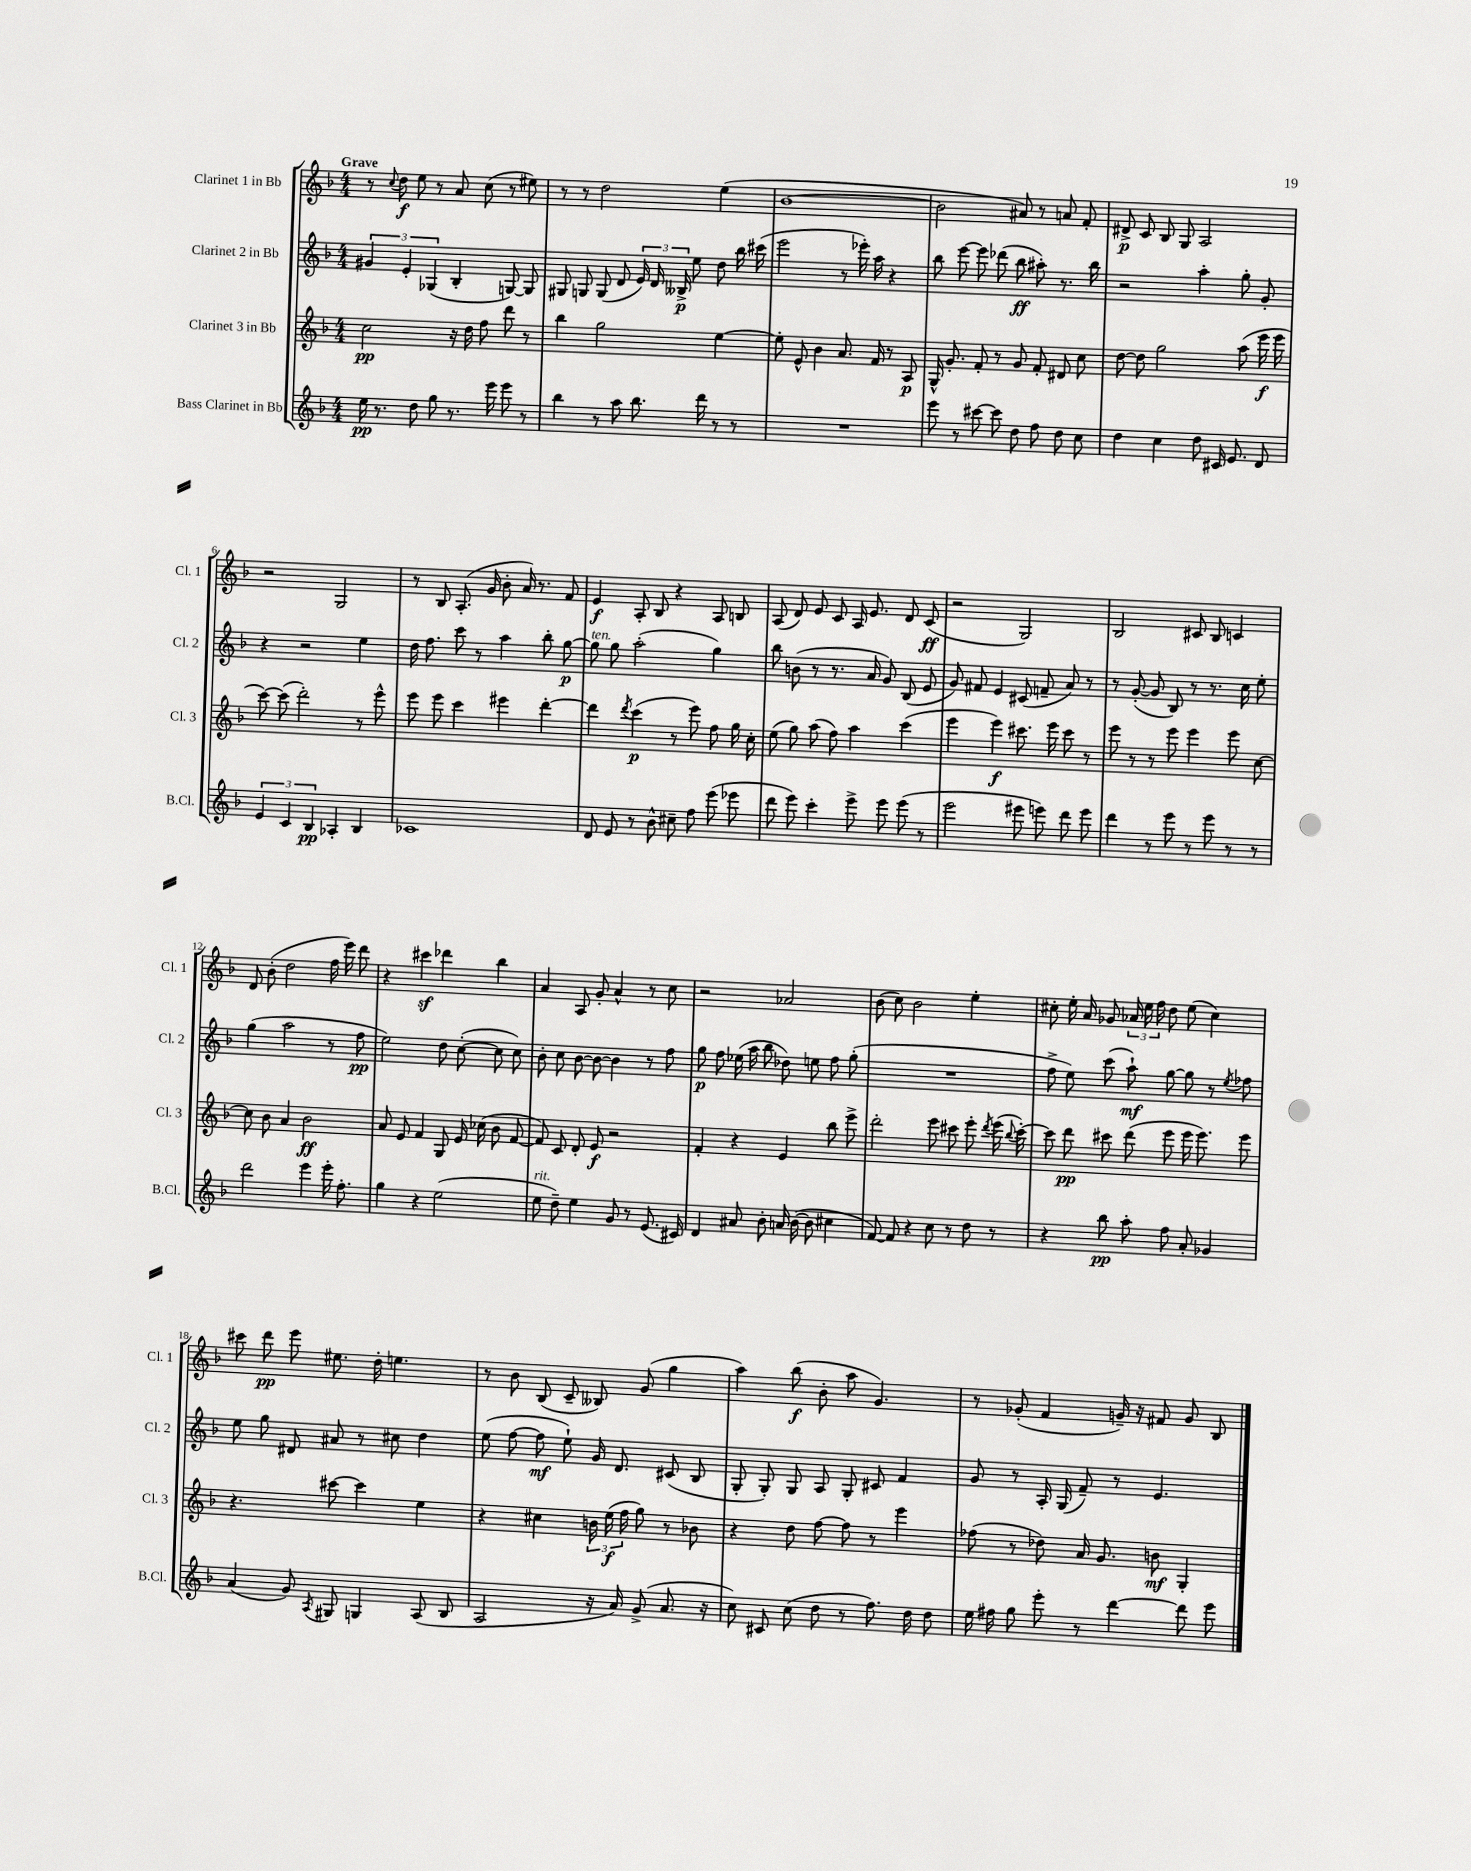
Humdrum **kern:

**kern	**kern	**kern	**kern
*staff4	*staff3	*staff2	*staff1
*clefG2	*clefG2	*clefG2	*clefG2
*k[b-]	*k[b-]	*k[b-]	*k[b-]
*M4/4	*M4/4	*M4/4	*M4/4
16ee	2cc	6g#	8r
8.r	.	.	.
.	.	.	8qqcc
.	.	.	8dd
.	.	6e'	.
8dd	.	.	8ee
.	.	(6G-	.
8gg	.	.	8r
8.r	16r	4B-'	8a
.	16dd	.	.
.	8ff	.	(8cc
16eee	.	.	.
8eee	8ddd	[8G)	8r
8r	8r	8G]	8ee#)
=	=	=	=
4bb-	4bb-	8G#	8r
.	.	8G	8r
8r	2gg	(8G	2dd
8aa	.	8d	.
8.bb-	.	24e)	.
.	.	24d	.
.	.	24B--^	.
.	.	8ee	.
16ddd	.	.	.
8r	[4ee	8dd	(4ee
8r	.	16bb-	.
.	.	(16ccc#	.
=	=	=	=
1r	8ee']	2eee	[1b-
.	8e^^	.	.
.	4b-	.	.
.	8.a	8r	.
.	.	16eee-')	.
.	16f	16aa	.
.	8r	4r	.
.	8A	.	.
=	=	=	=
8eee	16G^^	8bb-	2b-]
.	8.g'	.	.
8r	.	[8eee	.
[8ccc#	8f'	8eee]	.
8ccc#]	8r	(8ddd-	.
8dd	8g	8bb-	8a#)
8ff	8f'	8aa#')	8r
8dd	8d#	8.r	8a
8cc	8cc	.	8f'
.	.	16bb-	.
=	=	=	=
4dd	[8dd	2r	8d#^
.	8dd]	.	8c
4cc	2gg	.	8B-
.	.	.	8G
8dd	.	4aa'	2A
16c#	.	.	.
8.e	.	.	.
.	(8aa	8gg'	.
8d	16eee	8g'	.
.	16eee	.	.
=	=	=	=
6e	[8ccc)	4r	2r
.	(8ccc]	.	.
6c	.	.	.
.	2ddd')	2r	.
6B-	.	.	.
4A-'	.	.	2G
4B-	8r	4ee	.
.	8eee^^	.	.
=	=	=	=
1c-	8eee	16dd	8r
.	.	8.ff	.
.	8eee	.	8B-
.	4ccc	8ccc	(8.A'
.	.	8r	.
.	.	.	16g
.	4eee#	4aa	8b-'
.	.	.	16a)
.	.	.	8.r
.	[4ddd'	8bb-'	.
.	.	[8gg	8f
=	=	=	=
8d	4ddd]	8gg]	4e
8e	.	8gg	.
.	8qddd	.	.
8r	(4ccc	(2aa'	8A'
8b-^^	.	.	8B-
8cc#~	8r	.	4r
8ff	8eee)	.	.
(8eee	8ff	4gg)	8A
8eee-	16gg	.	8B
.	16cc'	.	.
=	=	=	=
8ddd	(8ee	8bb-	(8A
8eee)	8gg)	(8b	8d)
4ccc'	(8aa	8r	8e
.	8ff)	8.r	8c
8eee^	4aa	.	16A
.	.	16a	8.e
8eee	.	8g)	.
(8eee	(4ccc	(8B-	8d
8r	.	8e	(8c
=	=	=	=
2eee	4eee	8g)	2r
.	.	8f#	.
.	4eee)	4e	.
8eee#	8.ccc#	(8c#	2G)
8eee)	.	8f~	.
.	16eee	.	.
8ddd	8ccc#	8a)	.
8eee	8r	8r	.
=	=	=	=
4ddd	8eee	8r	2B-
.	8r	([8g'	.
8r	8r	8g]	.
8eee	8eee	8B-)	.
8r	4eee	8r	8c#
8eee	.	8.r	8B-
8r	8eee	.	4c
.	.	16cc	.
8r	[8cc	8ee'	.
=	=	=	=
2ddd	8cc]	(4gg	8d
.	8b-	.	(8b-'
.	4a	2aa	2dd
4eee	2b-	.	.
16eee'	.	8r	16ff
8.ff'	.	.	16eee)
.	.	8ff	8ddd
=	=	=	=
4gg	8a	2ee)	4r
.	8e	.	.
4r	4f	.	4ccc#
(2ee	8G	8dd	4ddd-
.	16e	([8cc'	.
.	(16cc-	.	.
.	8b-	8cc]	4bb-
.	[8f	8cc)	.
=	=	=	=
8ee	8f])	8b-'	4a
8dd~)	8c	8cc	.
4ee	8d'	[8b-	8A
.	8e	8b-_	8g'
8g	2r	4b-]	4a^^
8r	.	.	.
(8.e	.	8r	8r
.	.	8ff	8cc
16c#)	.	.	.
=	=	=	=
4d	4f'	8gg	2r
.	.	8ff	.
8a#	4r	(16ee-	.
.	.	16aa	.
8b-'	.	8bb-	.
16a	4e	8dd-)	2a-
([16b-	.	.	.
8b-]	.	8ee	.
4cc#	8bb-	8ff	.
.	8eee^	(8gg'	.
=	=	=	=
[8f)	2ddd'	1r	(8b-
8f]	.	.	8cc)
4r	.	.	2b-
8cc	8eee	.	.
8r	8ccc#	.	.
8dd	8eee'	.	4ee'
.	8qddd	.	.
8r	(16eee	.	.
.	8qqbb-	.	.
.	[16ccc#')	.	.
=	=	=	=
4r	8ccc#]	8ff^	8cc#'
.	8ddd	8ee)	16ee'
.	.	.	16a
8bb-	8ccc#	(8ccc	8g-
8aa'	(8ddd	8aa`)	24a-
.	.	.	24ee
.	.	.	24ff
8ff	8eee	[8gg	8dd
8a'	16eee	8gg]	(8ee
.	8.eee)	.	.
4g-	.	8r	4cc#)
.	.	8qee	.
.	8eee	8ff-	.
=	=	=	=
(4a	4.r	8ee	8ccc#
.	.	8gg	8ddd
8g)	.	8d#	8eee
8qA	.	.	.
8G#	[8ccc#	8a#	8.ee#
4G	4ccc#]	8r	.
.	.	.	16dd'
.	.	8cc#	4.ee
(8A	4ee	4dd	.
8B-	.	.	.
=	=	=	=
2A	4r	(8ee	8r
.	.	[8ff	8b-
.	4cc#	8ff]	(8B-
.	.	8ee`)	8c~
16r	24b	16g	8B--)
.	(24ee	.	.
16a)	.	8.d	.
.	24ff	.	.
(8g^	8gg)	.	(8g
8.a	8r	(8c#	4gg
.	8b-	8B-	.
16r	.	.	.
=	=	=	=
8cc)	4r	8G'	4aa)
8c#	.	8G')	.
(8cc	8dd	8G	(8bb-
8dd	[8ff	8A	8b-'
8r	8ff]	8G'	8aa
8.ff)	8r	8c#	4.g)
.	4eee	4f	.
16dd	.	.	.
8dd	.	.	.
=	=	=	=
16ee	(8ff-	8g	8r
16ff#	.	.	.
8gg	8r	8r	(8g-'
8eee'	8dd-)	16A'	4f
.	.	(16G	.
8r	16a	8f~)	.
.	8.g	.	.
[4ddd	.	8r	16g~)
.	.	.	16r
.	8b	4.e	8f#
8ddd]	4G'	.	8g
8eee	.	.	8B-
==	==	==	==
*-	*-	*-	*-
